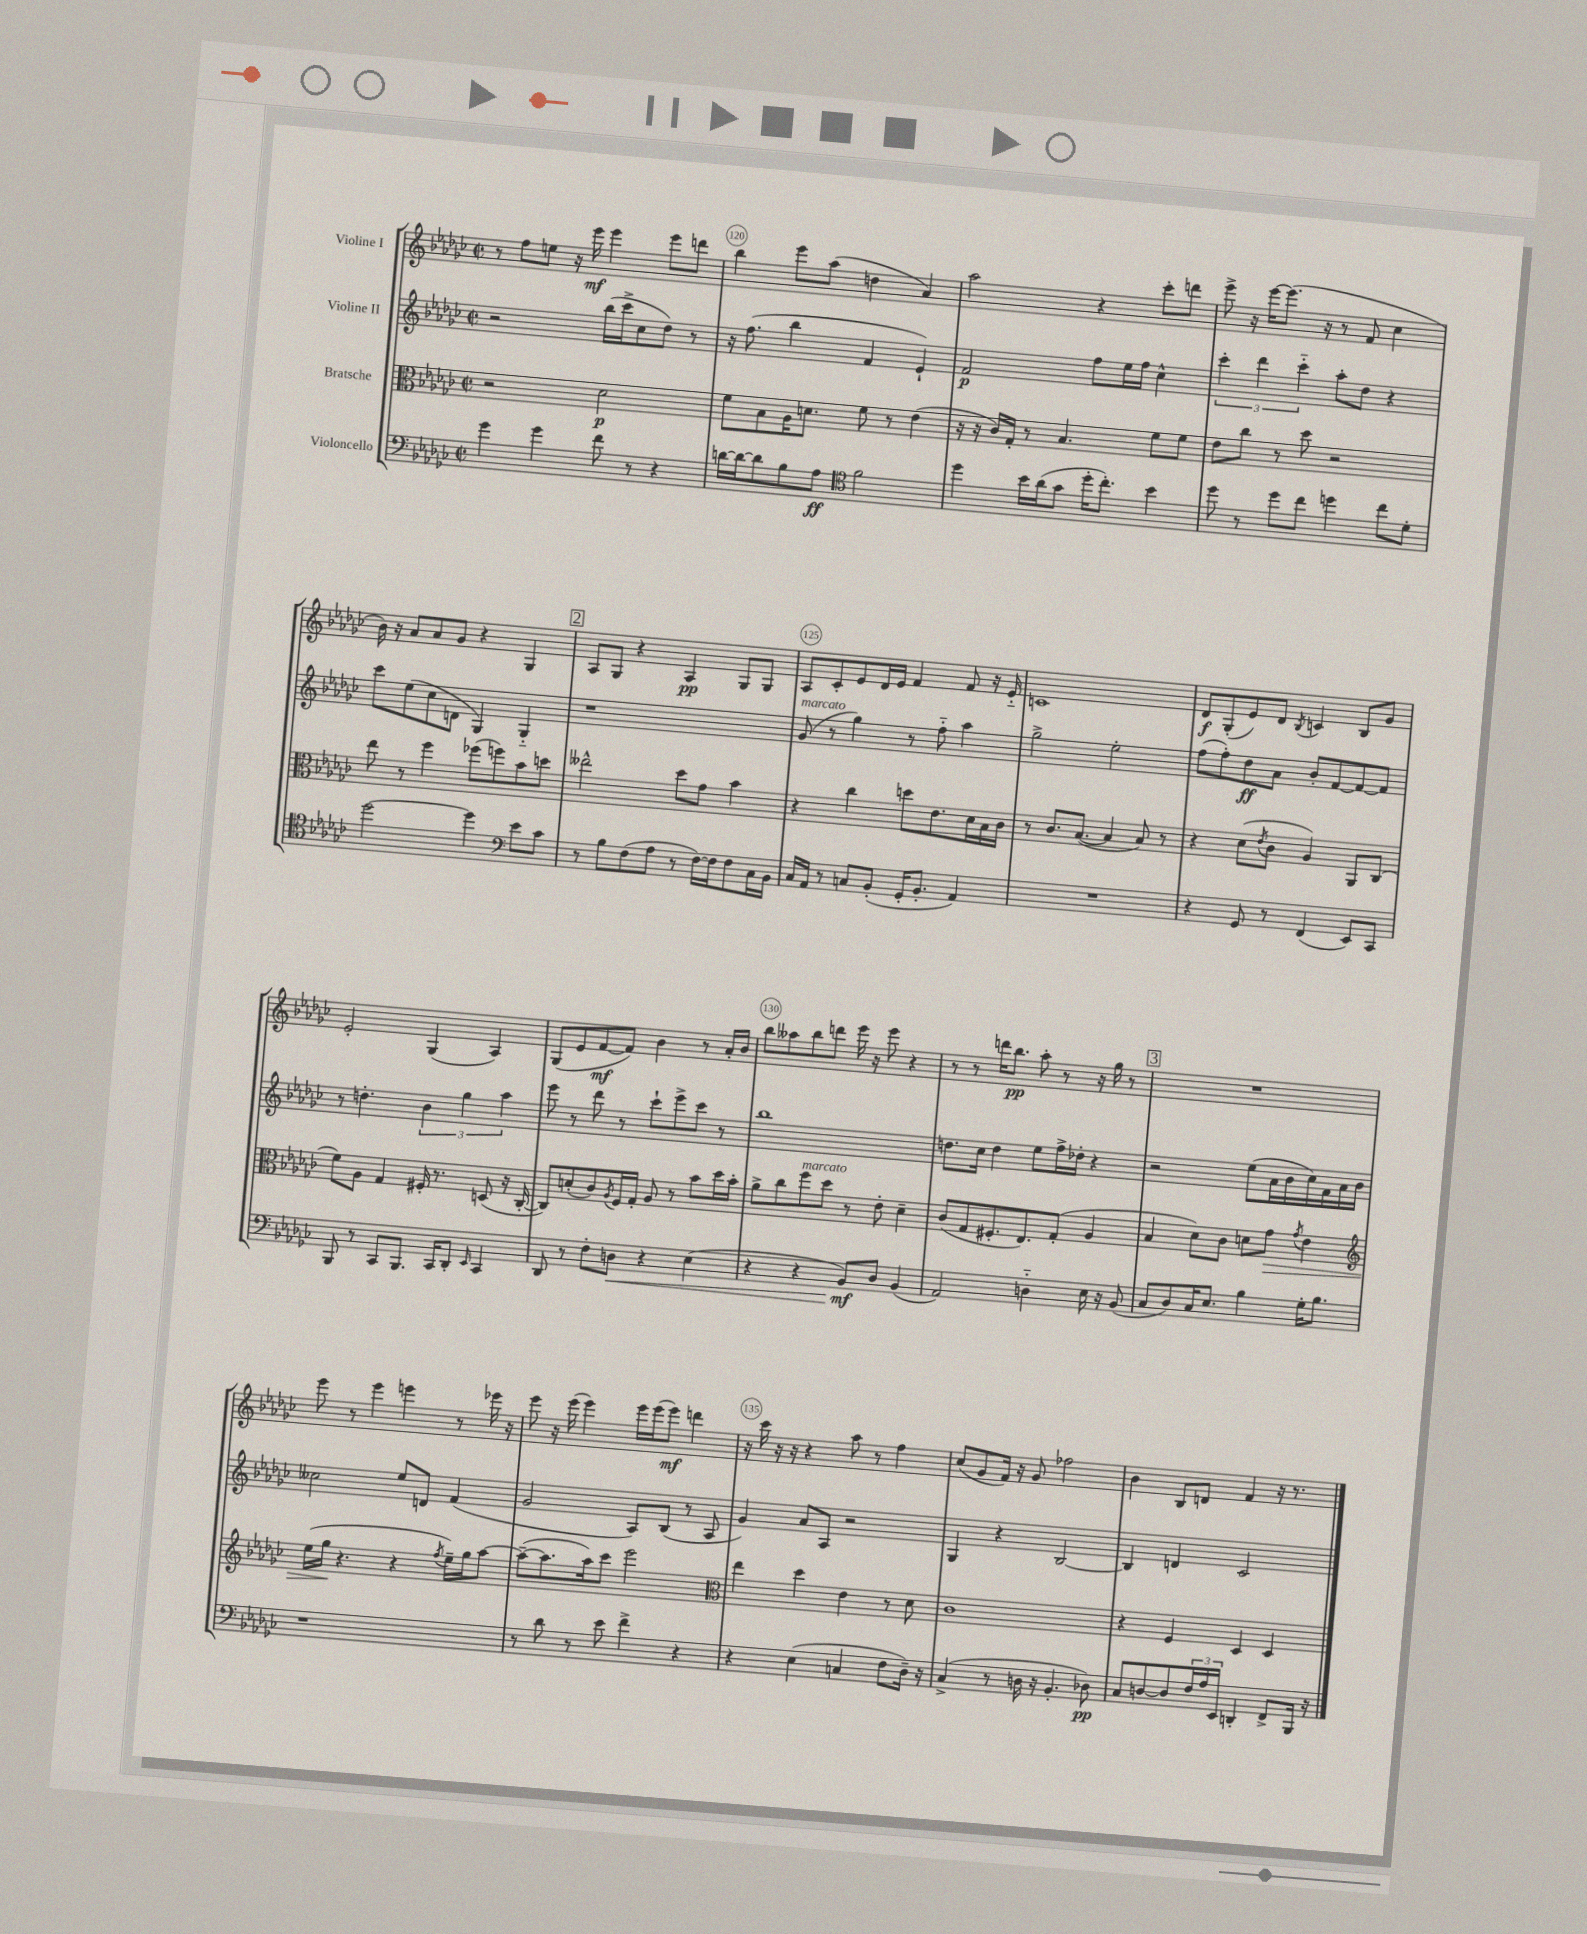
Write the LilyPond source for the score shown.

<<
\new StaffGroup <<
\new Staff = "s0" \with { instrumentName = "Violine I" } {
    \clef treble \key ges \major \defaultTimeSignature \time 2/2
    r8 f''8 e''8 r16 ees'''16\mf ees'''4 ees'''8 d'''8 |
    bes''4 ees'''8 aes''8( d''4 aes'4) |
    aes''2 r4 ces'''8-. d'''8 |
    ees'''8-> r16 ees'''16~ ees'''8.( r16 r8 f'8 ces''4 |
    bes'16) r16 aes'8 aes'8 ges'8 r4 ges4 |
    \mark \markup { \box "2" } aes8 ges8 r4 aes4\pp ges8 ges8 |
    aes8 ces'8-. ees'8 des'16 ees'16 f'4 f'8 r16 ees'16-_ |
    c'1 |
    des'8\f ges8-.( ees'8) des'8 \acciaccatura { bes8 } c'4 bes8 ges'8 |
    ees'2-. ges4( aes4) |
    ges8( ees'8 f'8~\mf f'8) bes'4 r8 aes'16-. bes'16 |
    bes''8 aeses''8 bes''8 d'''8 ees'''16 r16 ees'''8 r4 |
    r8 r8 d'''16 bes''8.\pp aes''8-. r8 r16 ges''16 r8 |
    \mark \markup { \box "3" } R1 |
    ees'''8 r8 ees'''4 e'''4 r8 ees'''16 r16 |
    ees'''8 r16 ees'''16( ees'''4) ees'''16 ees'''16( ees'''8\mf) d'''4 |
    r16 ces'''16 r16 r16 r4 aes''8 r8 f''4 |
    ces''8( ges'8 f'16) r16 ges'8 fes''2 |
    bes'4 bes8 d'8 f'4 r16 r8. \bar "|." |
}
\new Staff = "s1" \with { instrumentName = "Violine II" } {
    \clef treble \key ges \major \defaultTimeSignature \time 2/2
    r2 bes''16( ces'''16-> ces''8 des''8) r8 |
    r16 f''8.( bes''4 f'4 ees'4-!) |
    f'2\p f''8 ees''16 f''16 ces''4-^ |
    \tuplet 3/2 { ces'''4-. des'''4 ces'''4-_ } aes''8-. des''8 r4 |
    ces'''8 ees''8( ces''8 d'8 ges4) ges4-_ |
    \mark \markup { \box "2" } r1 |
    ges'8^\markup { \italic "marcato" }( r8 ges''4) r8 f''8-_ aes''4 |
    ges''2-> ees''2-. |
    f''8( f''8-.) des''8\ff aes'8 bes'8-. f'8~ f'8~ f'8 |
    r8 d''4.-. \tuplet 3/2 { bes'4 ges''4 aes''4 } |
    ees'''8 r8 des'''8 r8 ces'''8-! ees'''8-> ces'''8 r8 |
    bes''1 |
    d''8. ces''16 d''4 ees''8 f''16-> des''16-. r4 |
    \mark \markup { \box "3" } r2 ees''8( aes'16 bes'16 ces''16) f'16 aes'16 bes'16 |
    ceses''2 ees''8 d'8 f'4( |
    ges'2 aes8) bes8( r8 aes8 |
    ges'4) aes'8 aes8 r2 |
    ges4 r4 bes2~ |
    bes4 d'4 ces'2 \bar "|." |
}
\new Staff = "s2" \with { instrumentName = "Bratsche" } {
    \clef alto \key ges \major \defaultTimeSignature \time 2/2
    r2 des'2\p |
    f'8 bes8 aes16 d'8. f'8 r8 ees'4( |
    r16 r16 ces'16) ges16-. r8 bes4. f'8 f'8 |
    ees'8 ces''8 r8 des''8 r2 |
    ees''8 r8 f''4 fes''8( f''8) bes'8 d''8 |
    \mark \markup { \box "2" } eeses''2-^ des''8 ges'8 bes'4 |
    r4 ces''4 d''8 ees'8. des'16 bes16 ces'16 |
    r8 ces'8. bes8.~( bes4 bes8) r8 |
    r4 des'8( \acciaccatura { ees'8 } ces'8 aes4) aes,8 ces8( |
    f'8) aes8 ges4 fis16-. r8. d8( r16 ces16~-. |
    ces8) d'8-.( ces'8) \acciaccatura { aes8 } f16 ges16-. aes8 r8 bes'8 des''16 bes'16-. |
    aes'8-> ces''8 f''8^\markup { \italic "marcato" } des''8 r8 ees'8-. des'4-- |
    ces'8( ges8 fis8.-. ees8.) ges8-.( aes4 |
    \mark \markup { \box "3" } bes4 des'8) ces'8 d'8 ges'8\> \acciaccatura { ges'8 } ees'4 |
    \clef treble ees''16( ges''16\! r4. r4 \acciaccatura { f''8 } ees''16--) ges''16 aes''8~ |
    aes''8~--( aes''8. aes''16) ces'''8 ees'''2 |
    \clef alto ees''4 des''4 ees'4 r8 des'8 |
    ces'1 |
    r4 f4 des4 des4 \bar "|." |
}
\new Staff = "s3" \with { instrumentName = "Violoncello" } {
    \clef bass \key ges \major \defaultTimeSignature \time 2/2
    ges'4 ges'4 f'8 r8 r4 |
    d'16~ d'16~ d'8 bes8 aes8\ff \clef tenor f'2 |
    des''4 bes'16 aes'16( ges'8 des''16-. ces''8.-.) bes'4 |
    des''8 r8 des''8 ces''8 d''4 ces''8 des'8-. |
    des''2~ des''4 \clef bass ees'8 ces'8 |
    \mark \markup { \box "2" } r8 bes8 f8( aes8 r8 f16~) f16 f8 ces16 bes,16 |
    ces16 aes,16 r8 c8 bes,8-.( ges,16-. bes,8.-. aes,4) |
    R1 |
    r4 ges,8 r8 f,4( ees,8) ces,8 |
    bes,,8 r8 ces,8 bes,,8. ces,16 des,8-. \grace { ees,16 } ces,4 |
    des,8 r8 f8-. d8\< r4 ees4( |
    r4 r4 bes,8\mf\!) des8 bes,4( |
    aes,2) d4-_ ees16 r16 bes,8( |
    \mark \markup { \box "3" } ces8 des8) ces16 ees8. bes4 ges16-. bes8. |
    r1 |
    r8 des'8 r8 ees'8 f'4-> r4 |
    r4 ees4( c4 f8 des16--) r16 |
    ces4->( r8 d16 r16 bes,4.-. des8\pp) |
    ces8 d8~ d8 \tuplet 3/2 { f16 aes16 ees,16 } d,4-. f,8-> bes,,16 r16 \bar "|." |
}
>>
>>
\layout { \context { \Score currentBarNumber = #119 \override BarNumber.break-visibility = ##(#f #t #t) barNumberVisibility = #(every-nth-bar-number-visible 5) \override BarNumber.stencil = #(make-stencil-circler 0.1 0.3 ly:text-interface::print) } }
